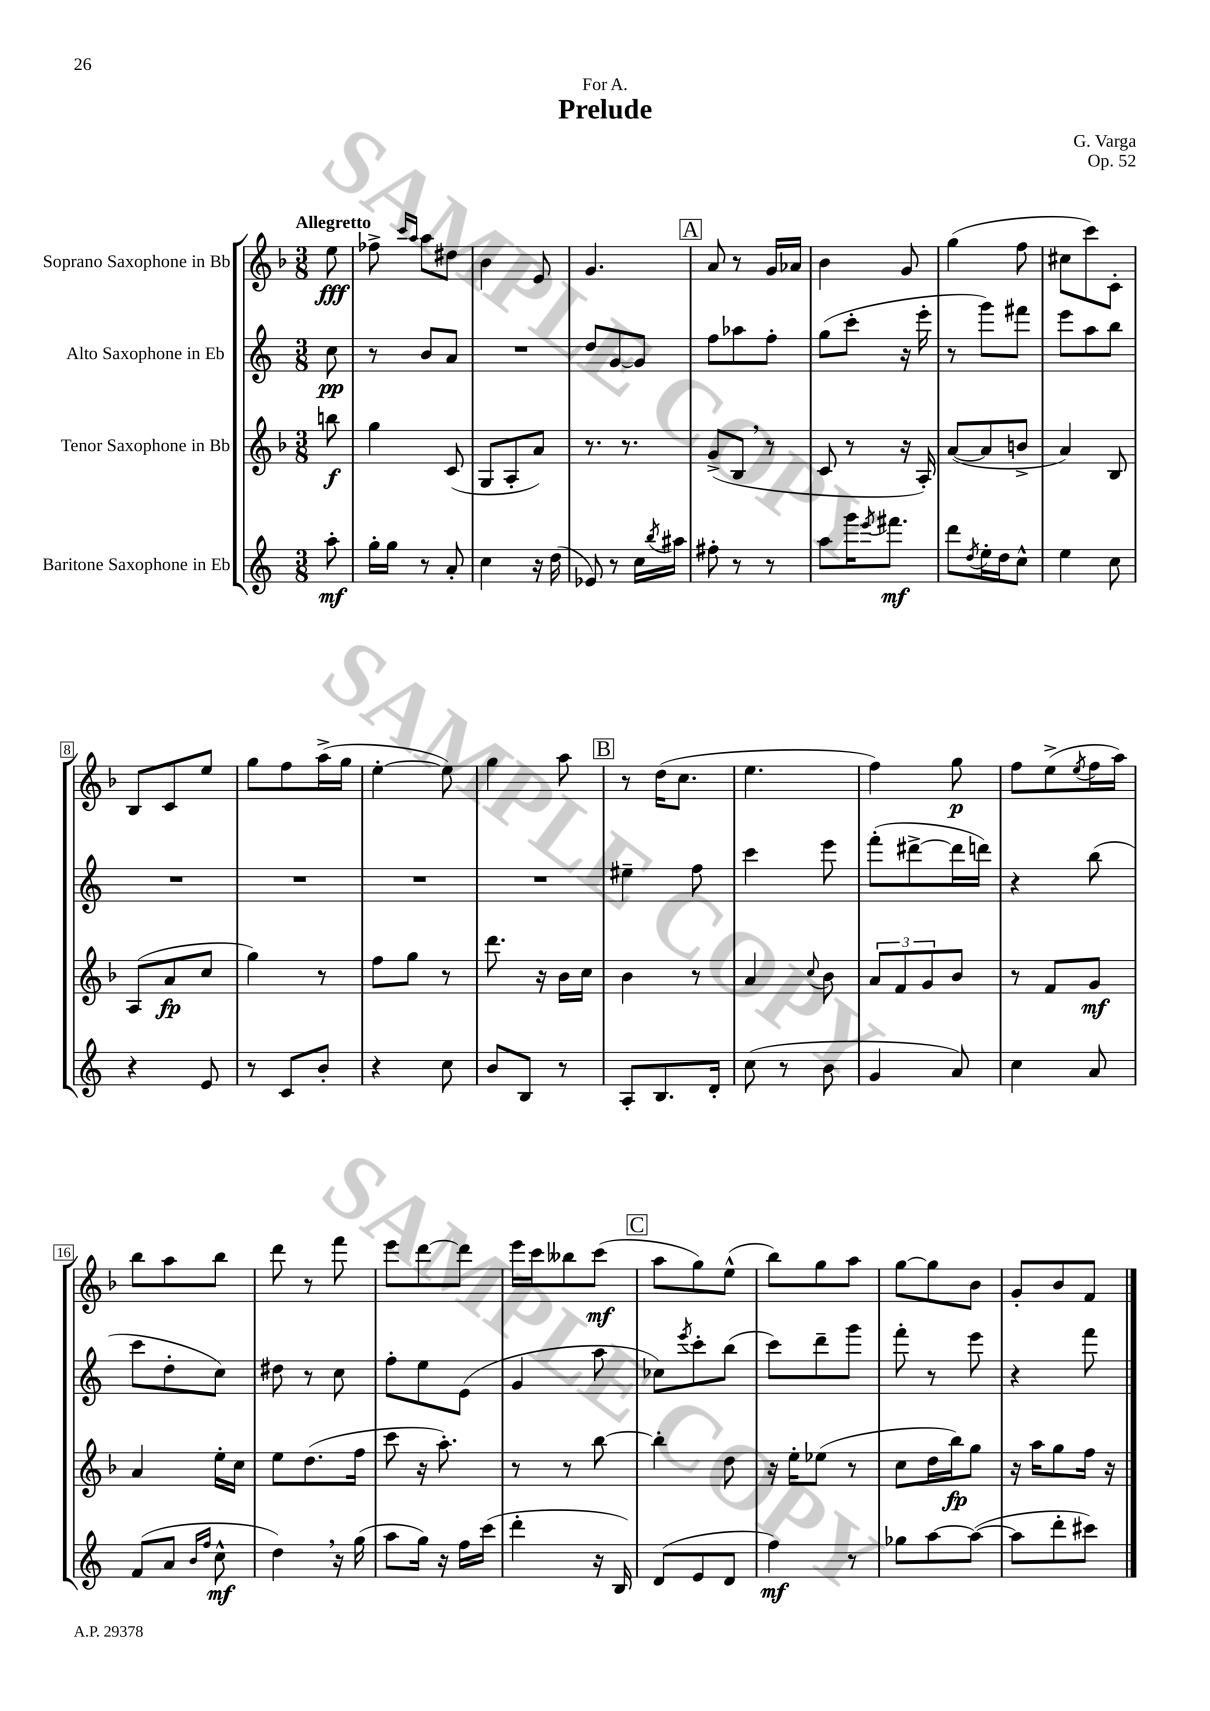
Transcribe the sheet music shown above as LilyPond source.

\header { title = "Prelude" composer = "G. Varga" dedication = "For A." opus = "Op. 52" }
<<
\new StaffGroup <<
\new Staff = "s0" \with { instrumentName = "Soprano Saxophone in Bb" } {
    \clef treble \key f \major \numericTimeSignature \time 3/8 \partial 8 \tempo "Allegretto"
    e''8\fff |
    fes''8-> \grace { c'''16 a''16 } a''8 dis''8 |
    bes'4 e'8 |
    g'4. |
    \mark \markup { \box "A" } a'8 r8 g'16 aes'16 |
    bes'4 g'8 |
    g''4( f''8 |
    cis''8 c'''8) c'8-. |
    bes8 c'8 e''8 |
    g''8 f''8 a''16->( g''16 |
    e''4~-. e''8) |
    g''4 a''8 |
    \mark \markup { \box "B" } r8 d''16( c''8. |
    e''4. |
    f''4) g''8\p |
    f''8 e''8->( \acciaccatura { e''8 } f''16 a''16) |
    bes''8 a''8 bes''8 |
    d'''8 r8 f'''8 |
    e'''8 d'''8~ d'''8 |
    e'''16 c'''16 beses''8 c'''8\mf( |
    \mark \markup { \box "C" } a''8 g''8) e''8-^( |
    bes''8) g''8 a''8 |
    g''8~ g''8 bes'8 |
    g'8-. bes'8 f'8 \bar "|." |
}
\new Staff = "s1" \with { instrumentName = "Alto Saxophone in Eb" } {
    \clef treble \key c \major \numericTimeSignature \time 3/8 \partial 8
    c''8\pp |
    r8 b'8 a'8 |
    R4. |
    d''8 g'8~ g'8 |
    \mark \markup { \box "A" } f''8 aes''8 f''8-. |
    g''8( c'''8-. r16 e'''16-. |
    r8 g'''8) fis'''8 |
    e'''8 a''8 b''8 |
    R4. |
    R4. |
    R4. |
    R4. |
    \mark \markup { \box "B" } eis''4-- f''8 |
    c'''4 e'''8 |
    f'''8-.( dis'''8~-> dis'''16 d'''16) |
    r4 b''8( |
    c'''8 d''8-. c''8) |
    dis''8 r8 c''8 |
    f''8-. e''8 e'8( |
    g'4 a''8 |
    \mark \markup { \box "C" } ces''8) \acciaccatura { e'''8 } c'''8-. b''8( |
    c'''8) d'''8-- g'''8 |
    f'''8-. r8 e'''8 |
    r4 f'''8 \bar "|." |
}
\new Staff = "s2" \with { instrumentName = "Tenor Saxophone in Bb" } {
    \clef treble \key f \major \numericTimeSignature \time 3/8 \partial 8
    b''8\f |
    g''4 c'8( |
    g8 a8-. a'8) |
    r8. r8. |
    \mark \markup { \box "A" } g'8->( bes8 \breathe r8 |
    c'8 r8 r16 a16-.) |
    a'8~( a'8 b'8-> |
    a'4) bes8 |
    a8( a'8\fp c''8 |
    g''4) r8 |
    f''8 g''8 r8 |
    d'''8. r16 bes'16 c''16 |
    \mark \markup { \box "B" } bes'4 r8 |
    a'4 \appoggiatura { c''8 } bes'8 |
    \tuplet 3/2 { a'8 f'8 g'8 } bes'8 |
    r8 f'8 g'8\mf |
    a'4 e''16-. c''16 |
    e''8 d''8.( f''16 |
    c'''8 r16 a''8.-.) |
    r8 r8 bes''8~ |
    \mark \markup { \box "C" } bes''4-. d''8 |
    r16 e''16-. ees''8( r8 |
    c''8 d''16 bes''16\fp) g''8 |
    r16 a''16 g''8 f''16 r16 \bar "|." |
}
\new Staff = "s3" \with { instrumentName = "Baritone Saxophone in Eb" } {
    \clef treble \key c \major \numericTimeSignature \time 3/8 \partial 8
    a''8-.\mf |
    g''16-. g''16 r8 a'8-. |
    c''4 r16 d''16( |
    ees'8) r8 c''16 \acciaccatura { b''8 } ais''16 |
    \mark \markup { \box "A" } fis''8-. r8 r8 |
    a''8 g'''16 \acciaccatura { e'''8 } fis'''8.\mf |
    d'''8 \acciaccatura { d''8 } e''16-. d''16 c''8-^ |
    e''4 c''8 |
    r4 e'8 |
    r8 c'8 b'8-. |
    r4 c''8 |
    b'8 b8 r8 |
    \mark \markup { \box "B" } a8-. b8. d'16-. |
    c''8( r8 b'8 |
    g'4 a'8) |
    c''4 a'8 |
    f'8( a'8 \grace { b'16 f''16 } c''8-^\mf |
    d''4) \breathe r16 g''16( |
    a''8 g''16) r16 f''16 c'''16( |
    d'''4-. r16 b16) |
    \mark \markup { \box "C" } d'8( e'8 d'8 |
    f''4\mf) r8 |
    ges''8 a''8~ a''8~( |
    a''8 d'''8-. cis'''8) \bar "|." |
}
>>
>>
\layout { \context { \Score \override BarNumber.stencil = #(make-stencil-boxer 0.1 0.3 ly:text-interface::print) } }
